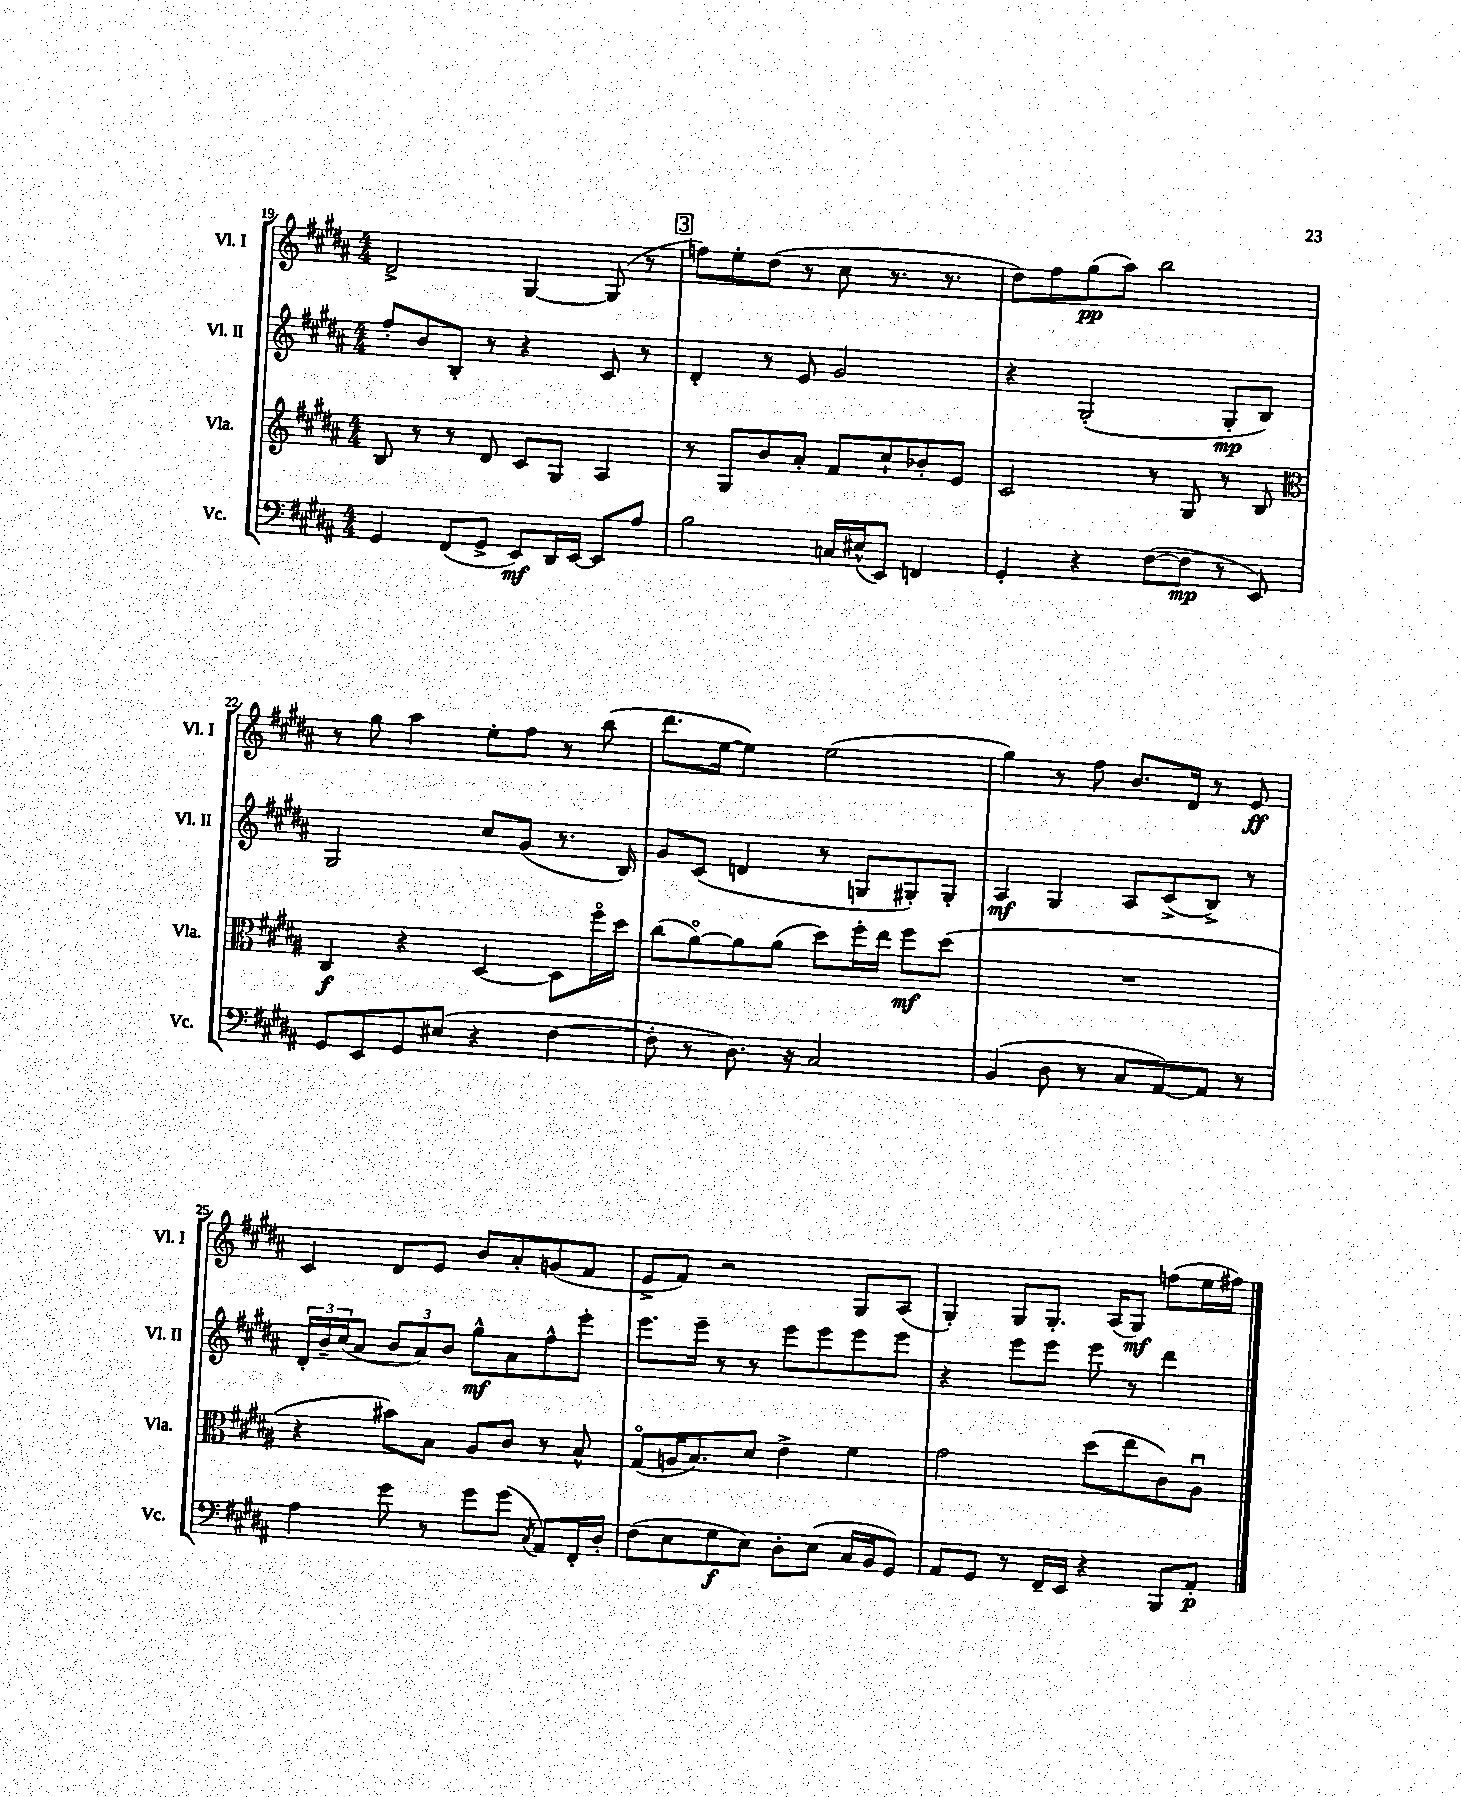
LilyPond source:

<<
\new StaffGroup <<
\new Staff = "s0" \with { instrumentName = "Vl. I" shortInstrumentName = "Vl. I" } {
    \clef treble \key b \major \numericTimeSignature \time 4/4
    dis'2-> gis4~ gis8( r8 |
    \mark \markup { \box "3" } f''8) e''8-. dis''8( r8 cis''8 r8. r8. |
    dis''8) fis''8 gis''8\pp( ais''8) b''2 |
    r8 gis''8 ais''4 e''8-. fis''8 r8 b''8( |
    dis'''8. e''16~ e''4) e''2( |
    gis''4) r8 fis''8 b'8. dis'16 r8 e'8\ff |
    cis'4 dis'8 e'8 b'8 ais'8-. g'8( fis'8 |
    e'8-> fis'8) r2 gis8 ais8( |
    gis4-.) gis8 gis8.-. ais16( gis8\mf) f''8( e''16 fis''16) \bar "|." |
}
\new Staff = "s1" \with { instrumentName = "Vl. II" shortInstrumentName = "Vl. II" } {
    \clef treble \key b \major \numericTimeSignature \time 4/4
    fis''8-. b'8 b8-. r8 r4 cis'8 r8 |
    \mark \markup { \box "3" } dis'4-. r8 e'8 gis'2 |
    r4 gis2-.( gis8-.\mp b8) |
    gis2 cis''8 gis'8( r8. b16) |
    gis'8 cis'8( d'4 r8 g8 gis8-.) gis8-. |
    ais4\mf gis4 ais8 cis'8->( b8->) r8 |
    \tuplet 3/2 { dis'16-. b'16-- cis''16( } ais'8 \tuplet 3/2 { b'8 ais'8) b'8 } gis''8-^\mf ais'8 fis''8-^ e'''8-. |
    e'''8. e'''16-- r8 r8 e'''8 e'''8 e'''8 e'''8 |
    r4 e'''8 e'''8 e'''8 r8 dis'''4 \bar "|." |
}
\new Staff = "s2" \with { instrumentName = "Vla." shortInstrumentName = "Vla." } {
    \clef treble \key b \major \numericTimeSignature \time 4/4
    b8 r8 r8 dis'8 cis'8 gis8 ais4 |
    \mark \markup { \box "3" } r8 gis8 b'8 ais'8-. fis'8 cis''8-! bes'8-. e'8 |
    cis'2 r8 gis8 r8 b8 |
    \clef alto cis4\f r4 dis4~ dis8 fis''16\flageolet dis''16 |
    cis''8( ais'8~\flageolet) ais'8 ais'8( dis''8) fis''16-. e''16 fis''8\mf dis''8( |
    R1 |
    r4 bis'8) b8 ais8 cis'8 r8 b8-^ |
    gis8\flageolet( a16 b8.) dis'8 e'4-> fis'4 |
    gis'2 dis''8( e''8 cis'8) ais8\downbow \bar "|." |
}
\new Staff = "s3" \with { instrumentName = "Vc." shortInstrumentName = "Vc." } {
    \clef bass \key b \major \numericTimeSignature \time 4/4
    gis,4 fis,8( gis,8-> e,8\mf) dis,16 e,16~ e,8 ais8 |
    \mark \markup { \box "3" } b2 c16 eis16-^( e,8) f,4 |
    gis,4-. r4 fis8~( fis8\mp r8 e,8) |
    gis,8 e,8 gis,8 eis8( r4 fis4~ |
    fis8-. r8 dis8.) r16 cis2 |
    b,4( dis8 r8 cis8 ais,8~) ais,8 r8 |
    ais4 gis'8 r8 gis'8 gis'8( \acciaccatura { cis8 } ais,8) fis,16-. dis16-. |
    fis8( e8 gis8\f e8) dis8-. e8( cis16 b,16 gis,8) |
    ais,8 gis,8 r8 fis,16-- e,16 r4 b,,8 ais,8-.\p \bar "|." |
}
>>
>>
\layout { \context { \Score currentBarNumber = #19 } }
